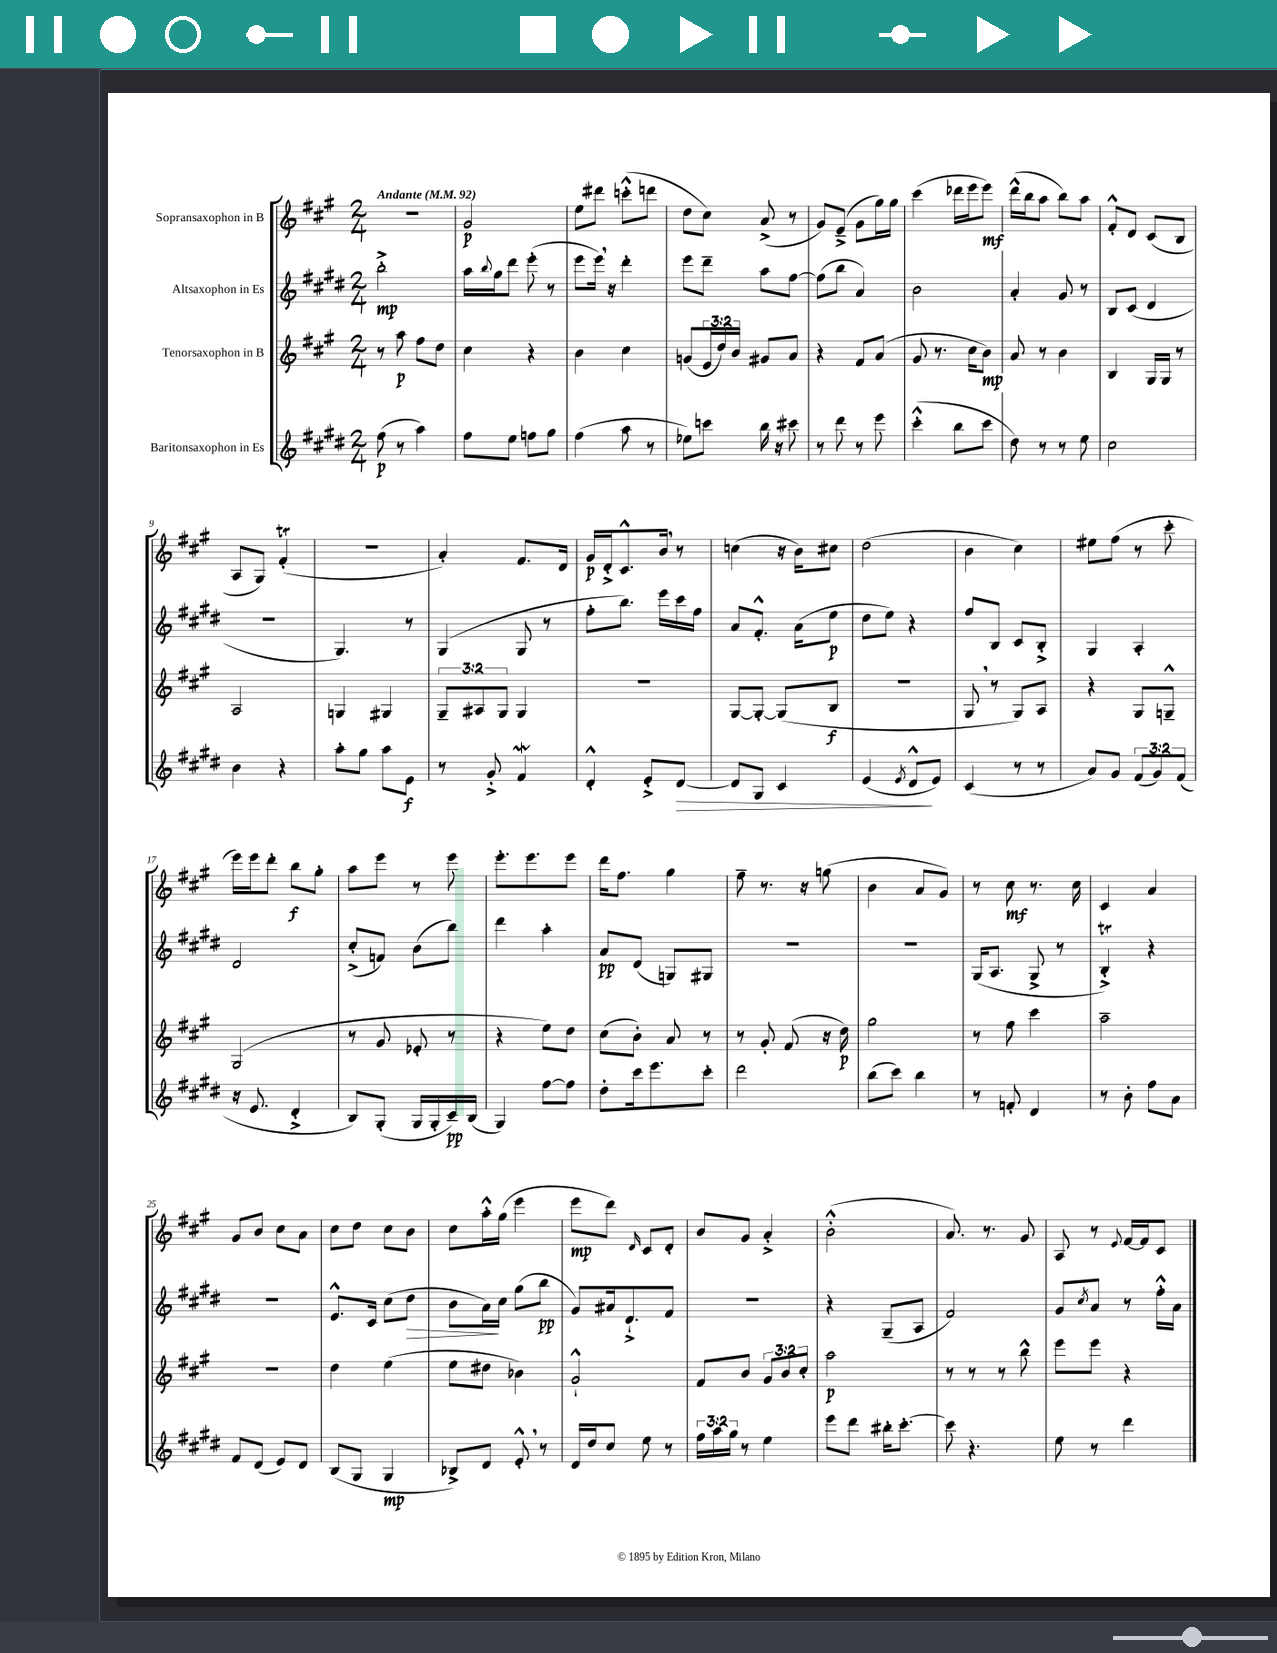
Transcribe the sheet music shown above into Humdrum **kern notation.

**kern	**kern	**kern	**kern
*staff4	*staff3	*staff2	*staff1
*clefG2	*clefG2	*clefG2	*clefG2
*k[f#c#g#d#]	*k[f#c#g#]	*k[f#c#g#d#]	*k[f#c#g#]
*M2/4	*M2/4	*M2/4	*M2/4
*MM92	*MM92	*MM92	*MM92
(8ff#\	8r	2bb'^\	2r
8r	8aa\	.	.
4aa\)	8ff#\L	.	.
.	8dd\J	.	.
=	=	=	=
8ff#\L	4cc#\	16aa\LL	2g#/
.	.	8qqbb/	.
.	.	16gg#\J	.
8ee\J	.	8ddd#\J	.
8ff\L	4r	(8eee'\	.
8gg#\J	.	8r	.
=	=	=	=
(4ff#\	4b\	8eee\L	8ee\L
.	.	16eee\Jk)	8ddd#\J
.	.	16r	.
8aa\	4cc#\	4ddd#'\	(8ccc'^^\L
8r	.	.	8ddd\J
=	=	=	=
8ee-\L)	(8g/L	8eee\L	8dd\L
8ccc\J	24e/L	8ddd#~\J	8cc#\J)
.	24dd/)	.	.
.	24b/JJ	.	.
16bb\	8g#/L	8aa\L	(8a^/
16r	.	.	.
8ccc#\	8a/J	[8ff#\J	8r
=	=	=	=
8r	4r	(8ff#\]L	8g#/L)
8ddd#\	.	8bb\J	(8e~^/J
8r	8f#/L	4a/)	8g#\L
8eee\	(8a/J	.	16gg#\L)
.	.	.	16gg#\JJ
=	=	=	=
(4ccc#'^^\	8g#/	2b\	(4ccc#\
.	8.r	.	.
8bb\L	.	.	16ddd-\LL
.	16cc#\LK	.	16eee\J
8ccc#\J	8b\J)	.	8eee\J)
=	=	=	=
8dd#\)	8a/	4a'/	(16ddd^^\LL
.	.	.	16bb\J
8r	8r	.	8aa\J
8r	4b\	8g#/	8bb\L)
8ee\	.	8r	8aa\J
=	=	=	=
2cc#\	4B/	8B/L	8f#'^^/L
.	.	(8c#/J	8d/J
.	16G#/LL	4d#/	(8c#/L
.	16G#/JJ	.	.
.	8r	.	8B/J
=	=	=	=
4b\	2A/	2r	8A/L
.	.	.	8G#/J)
4r	.	.	(4f#'/
=	=	=	=
8aa'\L	4G/	4.G#/)	2r
8gg#\J	.	.	.
8aa\L	4G#/	.	.
8e\J	.	8r	.
=	=	=	=
8r	12G#~/L	(4G#/	4a'/)
.	12A#/	.	.
8g#'^/	.	.	.
.	12G#/J	.	.
4f#/	4G#/	8G#/	8.f#/L
.	.	8r	.
.	.	.	16d/Jk
=	=	=	=
4d#'^^/	2r	8ff#'\L	16g#/LL
.	.	.	16d'^/J
.	.	8.bb\J)	8.c#^^/
8e'^/L	.	.	.
.	.	16eee\LL	16b/Jk
[8d#/J	.	16ccc#\	8r
.	.	16ff#\JJ	.
=	=	=	=
8d#/]L	[8G#/L	8a/L	(4cc\
8G#/J	8G#'/_J	8.f#'^^/J	.
4c#/	(8G#/]L	.	16r
.	.	(16a\LK	16b\LK)
.	8B/J	8ee\J	8cc#\J
=	=	=	=
(4e/	2r	8dd#\L	(2dd\
.	.	8ee\J)	.
8qe/	.	.	.
8d#^^/L	.	4r	.
8e/J)	.	.	.
=	=	=	=
(4c#/	8G#/	8ff#/L	4b\
.	8r	8B/J	.
8r	8G#/L)	8c#/L	4cc#\)
8r	8A/J	8B'^/J	.
=	=	=	=
8a/L)	4r	4G#/	8ee#\L
8g#/J	.	.	(8ff#\J
(12f#/L	8G#/L	4A'/	8r
12g#/)	.	.	.
.	8G~^^/J	.	8ccc#'\
(12f#/J	.	.	.
=	=	=	=
16r	(2G#/	2d#/	16eee\LL)
8.e/	.	.	16eee\J
.	.	.	8ddd'\J
4d#'^/	.	.	8bb\L
.	.	.	8gg#'\J
=	=	=	=
8B/L)	8r	(8cc#'^/L	8aa\L
(8G#'/J	8g#/	8f/J)	8eee\J
16G#/LL	8e-'/	(8b\L	8r
16G#'/	.	.	.
16c#~/)	8r	8bb\J)	8eee\
(16B/JJ	.	.	.
=	=	=	=
4G#/)	4r	4ddd#\	8.eee'\L
.	.	.	8.eee\
[8ff#\L	8ee\L)	4aa'\	.
8ff#\]J	8dd\J	.	8eee\J
=	=	=	=
8dd#'\L	(8cc#\L	8a/L	16ddd\LK
.	.	.	8.ff#\J
16ccc#\k	8b'\J)	(8d#/J	.
8.eee\	.	.	.
.	8a/	8G/L)	4gg#\
8ccc#'\J	8r	8G#/J	.
=	=	=	=
2ddd#\	8r	2r	8ff#~\
.	8g#'/	.	8.r
.	(8f#/	.	.
.	.	.	16r
.	16r	.	(8gg\
.	16dd\)	.	.
=	=	=	=
(8bb\L	2gg#\	2r	4b\
8ccc#\J)	.	.	.
4bb\	.	.	8a/L
.	.	.	8g#/J)
=	=	=	=
8r	8r	(16G#/LK	8r
.	.	8.A/J	.
8f'/	8ff#\	.	8cc#\
4d#/	4ccc#\	8G#^/	8.r
.	.	8r	.
.	.	.	16cc#\
=	=	=	=
8r	2aa~\	4B'^/)	4c#/
8b'\	.	.	.
8ff#\L	.	4r	4a/
8a\J	.	.	.
=	=	=	=
8f#/L	2r	2r	8g#/L
(8d#/J	.	.	8b/J
8e/L)	.	.	8cc#\L
8d#/J	.	.	8a\J
=	=	=	=
(8B/L	4dd\	8.e^^/L	8cc#\L
8G#/J	.	.	8dd\J
.	.	16c#/Jk	.
4G#/	(4ee\	(8cc#\L	8cc#\L
.	.	8dd#\J	8b\J
=	=	=	=
8B-^/L)	8ee\L	8b\L	8cc#\L
8d#/J	8dd#\J	16a\L)	16aa'^^\L
.	.	16cc#\JJ	(16gg#\JJ
8e'^^/	4b-\)	(8gg#\L	4eee\
8r	.	8bb\J	.
=	=	=	=
16d#/LL	2g#`^^/	8g#/L)	8eee\L
16dd#/J	.	.	.
8cc#/J	.	16a#/k	8ddd\J)
.	.	8.d#`^/	.
.	.	.	16qqd/
8ee\	.	.	8c#/L
8r	.	8f#/J	8d'/J
=	=	=	=
24ff#\LL	8f#/L	2r	8b/L
24aa\	.	.	.
24gg#\JJ	.	.	.
8r	8b/J	.	8g#/J
4ee\	12g#/L	.	4a'^/
.	12b/	.	.
.	12cc#'/J	.	.
=	=	=	=
8eee\L	2aa\	4r	(2b'^^\
8ddd#\J	.	.	.
16bb#'\LK	.	(8G#~/L	.
[8.ccc#'\J	.	.	.
.	.	8A/J	.
=	=	=	=
8ccc#\]	8r	2f#/)	8.a/)
4.r	8r	.	.
.	.	.	8.r
.	8r	.	.
.	8bb^^\	.	8g#/
=	=	=	=
8ee\	8eee\L	8g#/L	8A/
.	.	8qcc#/	.
8r	8eee\J	8a/J	8r
.	.	.	8qqe/
4ddd#\	4r	8r	[16f#/LL
.	.	.	16f#/]J
.	.	16ff#'^^\LL	8c#/J
.	.	16a\JJ	.
==	==	==	==
*-	*-	*-	*-
